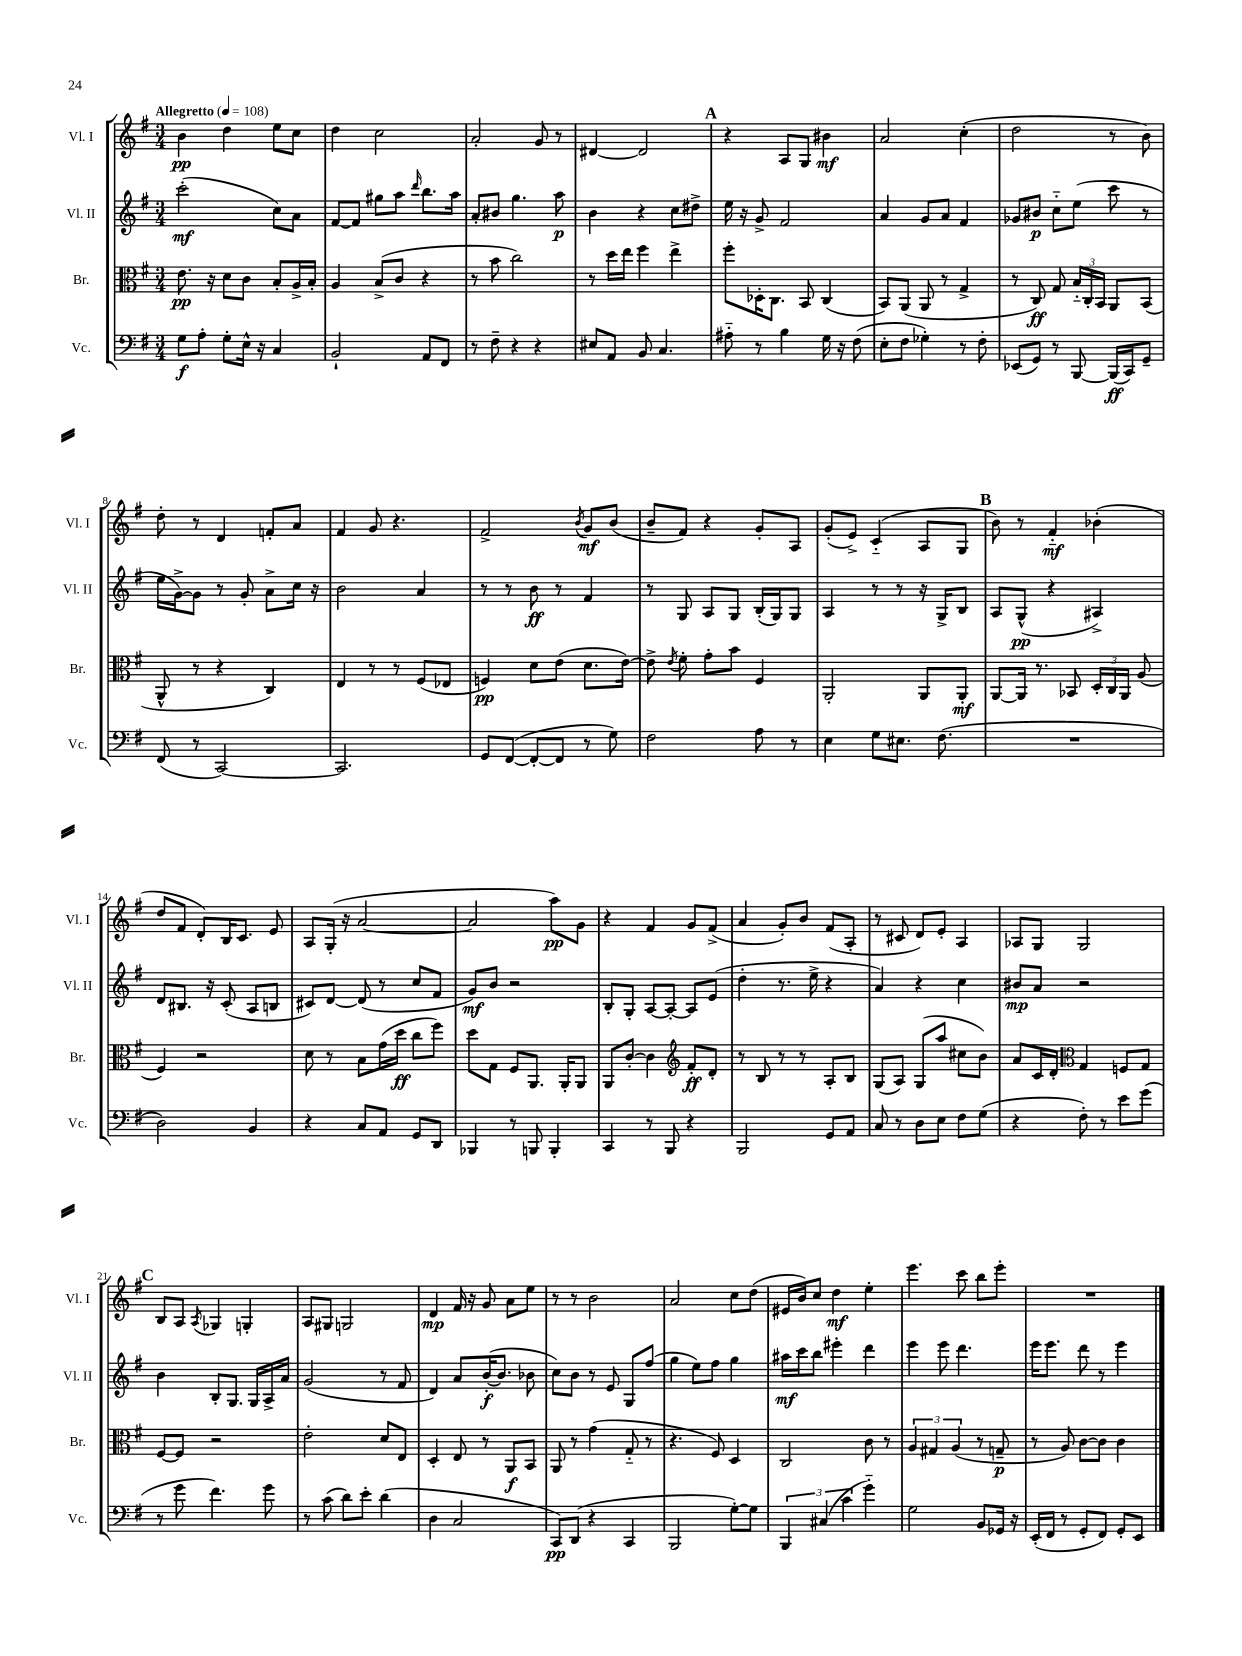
<<
\new StaffGroup <<
\new Staff = "s0" \with { instrumentName = "Vl. I" shortInstrumentName = "Vl. I" } {
    \clef treble \key g \major \numericTimeSignature \time 3/4 \tempo "Allegretto" 4 = 108
    \autoBeamOff b'4\pp d''4 e''8[ c''8] |
    d''4 c''2 |
    a'2-. g'8 r8 |
    dis'4~ dis'2 |
    \mark \markup { \bold "A" } r4 a8[ g8] bis'4\mf |
    a'2 c''4-.( |
    d''2 r8 b'8) |
    d''8-. r8 d'4 f'8[-. a'8] |
    fis'4 g'8 r4. |
    fis'2-> \acciaccatura { b'8 } g'8[\mf b'8]( |
    b'8[-- fis'8]) r4 g'8[-. a8] |
    g'8[-.( e'8]->) c'4-_( a8[ g8] |
    \mark \markup { \bold "B" } b'8) r8 fis'4-_\mf bes'4-.( |
    d''8[ fis'8] d'8[-.) b16 c'8.] e'8 |
    a8[ g16]-.( r16 a'2~ |
    a'2 a''8[\pp) g'8] |
    r4 fis'4 g'8[ fis'8]->( |
    a'4 g'8[-.) b'8] fis'8[( a8]-. |
    r8 cis'8 d'8[) e'8]-. a4 |
    aes8[ g8] g2 |
    \mark \markup { \bold "C" } b8[ a8] \acciaccatura { a8 } ges4 g4-. |
    a8[ gis8] g2 |
    d'4\mp fis'16 r16 g'8 a'8[ e''8] |
    r8 r8 b'2 |
    a'2 c''8[ d''8]( |
    eis'16[ b'16) c''8] d''4\mf e''4-. |
    e'''4. c'''8 b''8[ e'''8]-. |
    R2. \bar "|." |
}
\new Staff = "s1" \with { instrumentName = "Vl. II" shortInstrumentName = "Vl. II" } {
    \clef treble \key g \major \numericTimeSignature \time 3/4
    \autoBeamOff c'''2-.\mf( c''8[) a'8] |
    fis'8[~ fis'8] gis''8[ a''8] \grace { d'''16 } b''8.[ a''16] |
    a'8[-. bis'8] g''4. a''8\p |
    b'4 r4 c''8[ dis''8]-> |
    \mark \markup { \bold "A" } e''16 r16 g'8-> fis'2 |
    a'4 g'8[ a'8] fis'4 |
    ges'8[ bis'8]\p c''8[-_ e''8]( c'''8 r8 |
    e''16[ g'16~->) g'8] r8 g'8-. a'8[-> c''16] r16 |
    b'2 a'4 |
    r8 r8 b'8\ff r8 fis'4 |
    r8 g8 a8[ g8] b16[-.( g16) g8] |
    a4 r8 r8 r16 g16[-> b8] |
    \mark \markup { \bold "B" } a8[ g8]-^\pp( r4 ais4->) |
    d'8[ bis8.] r16 c'8-.( a8[ b8] |
    cis'8[) d'8]~ d'8( r8 c''8[ fis'8] |
    g'8[\mf) b'8] r2 |
    b8[-. g8]-. a8[~ a8]~-. a8[ e'8]( |
    d''4-. r8. e''16-> r4 |
    a'4) r4 c''4 |
    bis'8[\mp a'8] r2 |
    \mark \markup { \bold "C" } b'4 b8[-. g8.] g16[ a16-> a'16] |
    g'2( r8 fis'8 |
    d'4) a'8[ b'16~-.\f( b'8.] bes'8 |
    c''8[) b'8] r8 e'8 g8[ fis''8]( |
    g''4 e''8[) fis''8] g''4 |
    ais''16[\mf c'''16 b''8] eis'''4-. d'''4 |
    e'''4 e'''8 d'''4. |
    e'''16[ e'''8.] d'''8 r8 e'''4 \bar "|." |
}
\new Staff = "s2" \with { instrumentName = "Br." shortInstrumentName = "Br." } {
    \clef alto \key g \major \numericTimeSignature \time 3/4
    \autoBeamOff e'8.\pp r16 d'8[ c'8] b8[-. a16-> b16]-. |
    a4 b8[->( c'8] r4 |
    r8 b'8 c''2) |
    r8 d''16[ e''16] fis''4 e''4-> |
    \mark \markup { \bold "A" } fis''8[-. des16-. c8.] b,8 c4( |
    b,8[) a,8]( a,8 r8 g4-> |
    r8 c8\ff) g8 \tuplet 3/2 { b16[-_ c16-. b,16] } a,8[ b,8]( |
    a,8-^ r8 r4 c4) |
    e4 r8 r8 fis8[( ees8] |
    f4\pp) d'8[ e'8]( d'8.[ e'16]~) |
    e'8-> \acciaccatura { e'8 } fis'8-. g'8[-. b'8] fis4 |
    a,2-. a,8[ a,8]-.\mf |
    \mark \markup { \bold "B" } a,8[~ a,16] r8. bes,8 \tuplet 3/2 { d16[-. c16 a,16] } a8( |
    fis4) r2 |
    d'8 r8 b8[ g'16( d''16]\ff c''8[ fis''8]) |
    d''8[ g8] fis8[ a,8.] a,16[-. a,8] |
    a,8[ c'8]~-. c'4 \clef treble fis'8[-.\ff d'8]-. |
    r8 b8 r8 r8 a8[-. b8] |
    g8[( a8]) g8[( a''8] cis''8[ b'8]) |
    a'8[ c'16 d'16]-. \clef alto g4 f8[ g8] |
    \mark \markup { \bold "C" } fis8[~ fis8] r2 |
    e'2-. d'8[ e8] |
    d4-. e8 r8 a,8[\f b,8] |
    a,8 r8 g'4( g8-_ r8 |
    r4. fis8) d4 |
    c2 c'8 r8 |
    \tuplet 3/2 { a4 gis4 a4( } r8 g8--\p |
    r8 a8) c'8[~ c'8] c'4 \bar "|." |
}
\new Staff = "s3" \with { instrumentName = "Vc." shortInstrumentName = "Vc." } {
    \clef bass \key g \major \numericTimeSignature \time 3/4
    \autoBeamOff g8[\f a8]-. g8[-. e16]-^ r16 c4 |
    b,2-! a,8[ fis,8] |
    r8 fis8-- r4 r4 |
    eis8[ a,8] b,8 c4. |
    \mark \markup { \bold "A" } ais8-_ r8 b4 g16 r16 fis8( |
    e8[-. fis8] ges4-.) r8 fis8-. |
    ees,8[( g,8]) r8 b,,8~ b,,16[\ff( c,16) g,8]-- |
    fis,8( r8 c,2~) |
    c,2. |
    g,8[ fis,8]~( fis,8[~-. fis,8] r8 g8) |
    fis2 a8 r8 |
    e4 g8[ eis8.] fis8.( |
    \mark \markup { \bold "B" } R2. |
    d2) b,4 |
    r4 c8[ a,8] g,8[ d,8] |
    bes,,4 r8 b,,8 b,,4-. |
    c,4 r8 b,,8 r4 |
    b,,2 g,8[ a,8] |
    c8 r8 d8[ e8] fis8[ g8]( |
    r4 fis8-.) r8 e'8[ g'8]( |
    \mark \markup { \bold "C" } r8 g'8 fis'4.) g'8 |
    r8 c'8( d'8[) e'8]-. d'4( |
    d4 c2 |
    c,8[\pp) d,8]( r4 c,4 |
    b,,2 g8[~-.) g8] |
    \tuplet 3/2 { b,,4 cis4( c'4 } g'4-_) |
    g2 b,8[ ges,16] r16 |
    e,16[-.( fis,16] r8 g,8[-. fis,8]) g,8[-. e,8] \bar "|." |
}
>>
>>
